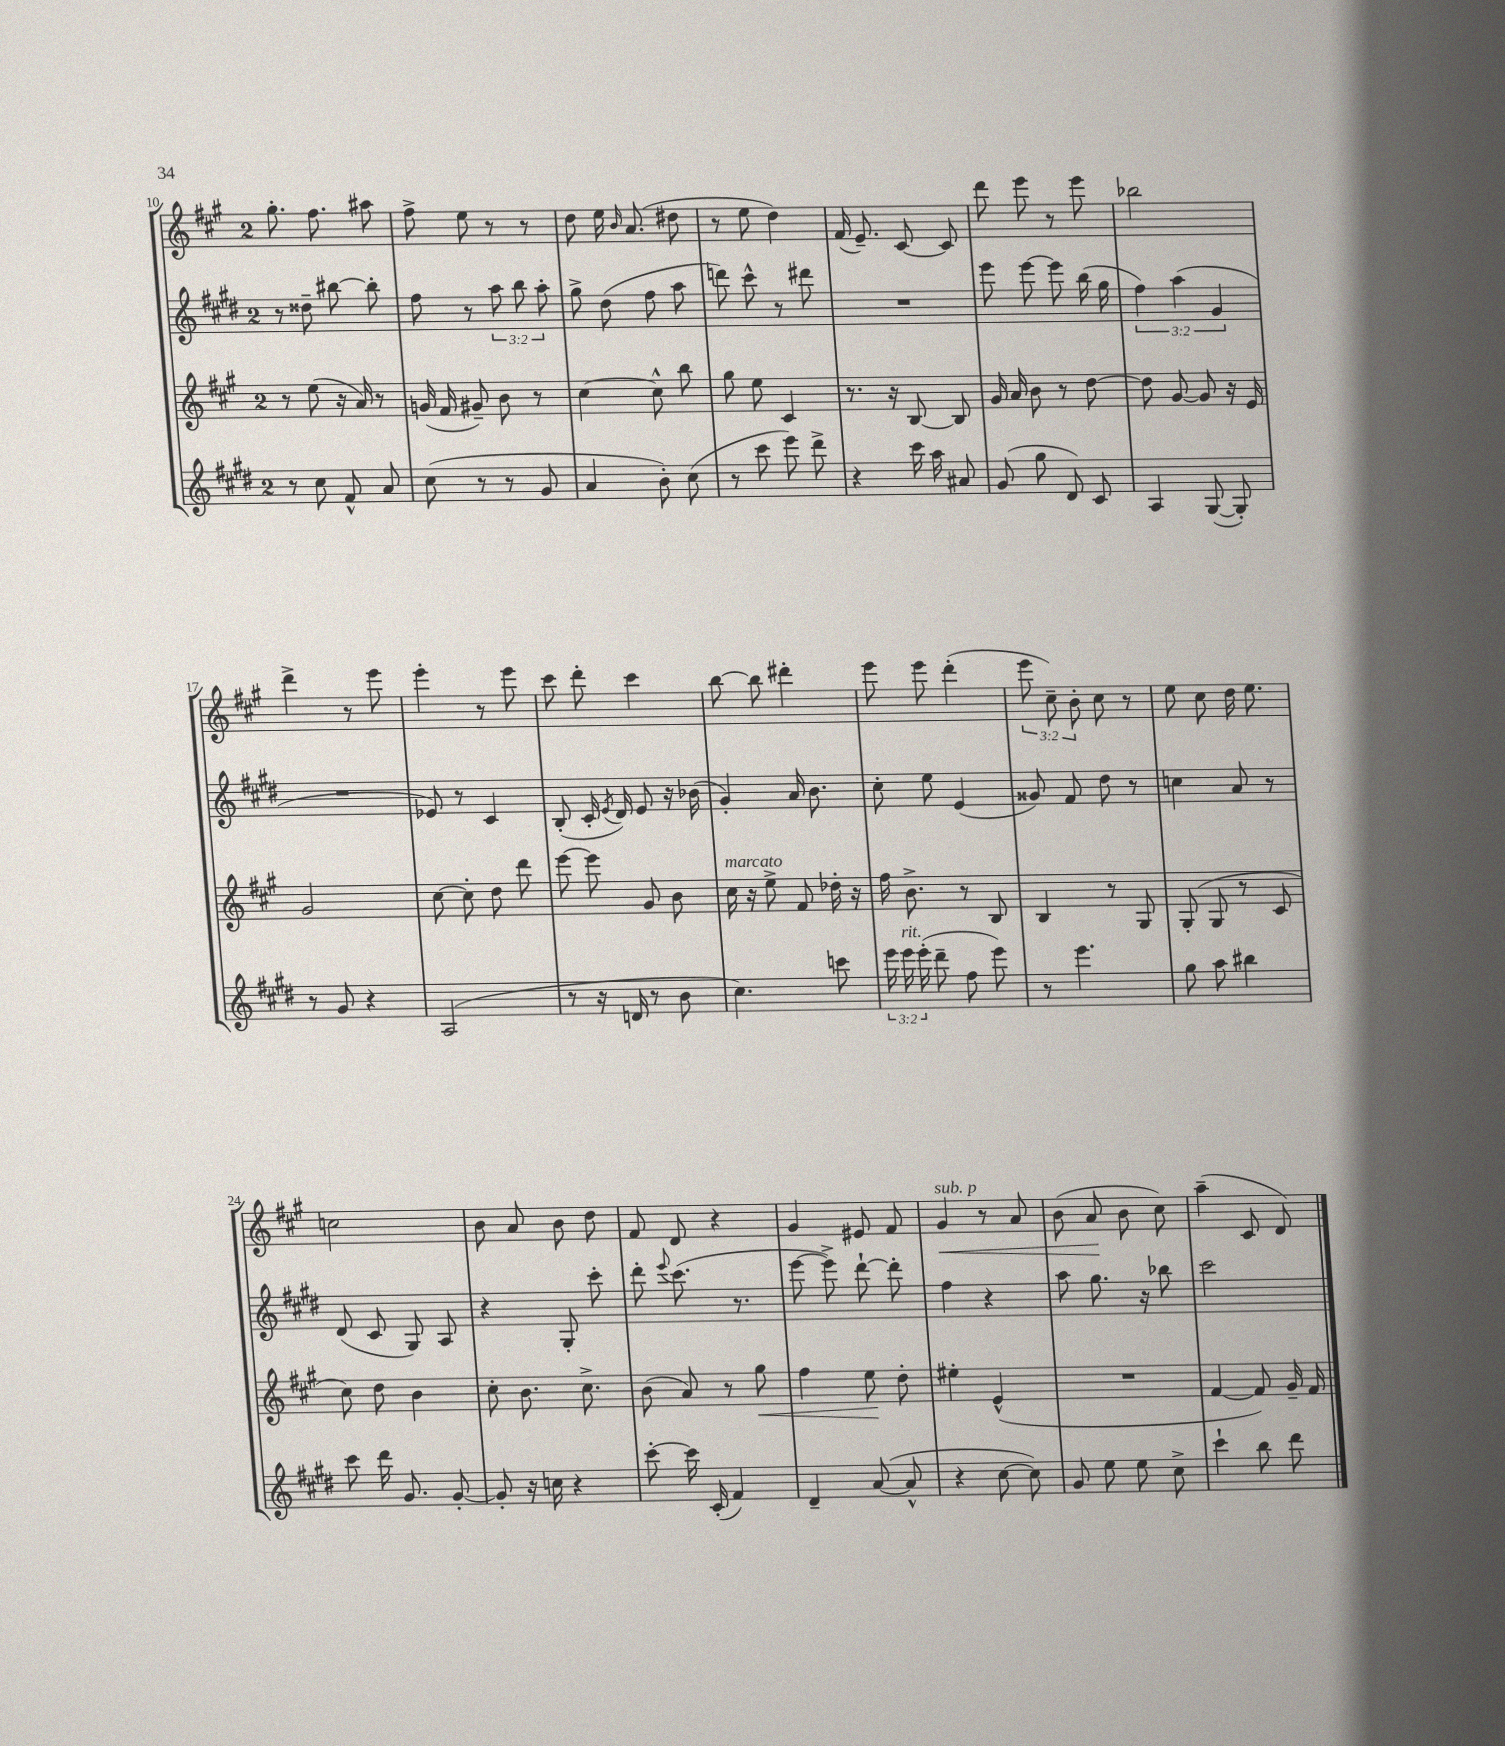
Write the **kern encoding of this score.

**kern	**kern	**kern	**kern
*staff4	*staff3	*staff2	*staff1
*clefG2	*clefG2	*clefG2	*clefG2
*k[f#c#g#d#]	*k[f#c#g#]	*k[f#c#g#d#]	*k[f#c#g#]
*M2/4	*M2/4	*M2/4	*M2/4
8r	8r	8r	8.gg#'\
8cc#\	(8ee\	8dd##~\	.
.	.	.	8.ff#\
8f#^^/	16r	[8bb#\	.
.	16a/)	.	.
8a/	8r	8bb#'\]	8aa#\
=	=	=	=
(8cc#\	(16g/	8ff#\	8ff#^\
.	16f#/	.	.
8r	8g#~/)	8r	8ee\
8r	8b\	12aa\	8r
.	.	12bb\	.
8g#/	8r	.	8r
.	.	12aa'\	.
=	=	=	=
4a/	[4cc#\	8gg#^\	8dd\
.	.	(8dd#\	16ee\
.	.	.	16qqb/
.	.	.	(8.a/
8b'\)	8cc#^^\]	8ff#\	.
(8cc#\	8bb\	8aa\	8dd#\
=	=	=	=
8r	8gg#\	8ddd\)	8r
8ccc#\	8ee\	8ccc#^^\	8ee\
8eee\)	4c#/	8r	4dd\)
8ddd#^\	.	8ddd#\	.
=	=	=	=
4r	8.r	2r	(16f#/
.	.	.	8.e~/)
.	16r	.	.
16ccc#\	[8B/	.	[8c#/
16aa\	.	.	.
8a#/	8B/]	.	8c#/]
=	=	=	=
(8g#/	16g#/	8eee\	8ddd\
.	16a/	.	.
8gg#\	8b\	[8eee\	8eee\
8d#/)	8r	8eee\]	8r
8c#/	[8dd\	(16bb\	8eee\
.	.	16gg#\	.
=	=	=	=
4A/	8dd\]	6ff#\)	2bb-\
.	[8g#/	.	.
.	.	(6aa\	.
([8G#/	8g#/]	.	.
.	.	6g#/	.
8G#'/])	16r	.	.
.	16e/	.	.
=	=	=	=
8r	2g#/	2r	4ddd^\
8g#/	.	.	.
4r	.	.	8r
.	.	.	8eee\
=	=	=	=
(2A/	[8cc#\	8e-/)	4eee'\
.	8cc#'\]	8r	.
.	8dd\	4c#/	8r
.	8ddd\	.	8eee\
=	=	=	=
8r	[8eee\	(8B'/	8ccc#\
16r	8eee\]	16c#'/	8ddd'\
.	.	8qe/	.
16d/	.	16d#/)	.
8r	8g#/	8e/	4ccc#\
8b\	8b\	16r	.
.	.	(16b-\	.
=	=	=	=
4.cc#\)	16cc#\	4g#'/)	[8bb\
.	16r	.	.
.	8ee^\	.	8bb\]
.	8f#/	16a/	4ddd#'\
.	.	8.b\	.
8ccc\	16dd-'\	.	.
.	16r	.	.
=	=	=	=
24eee\	16ff#\	8cc#'\	8eee\
24eee\	.	.	.
.	8.b^\	.	.
(24eee'\	.	.	.
8ddd#~\	.	8ee\	8eee\
8ff#\	8r	(4e/	(4ddd'\
8eee\)	8B/	.	.
=	=	=	=
8r	4B/	8g##/)	12eee\
.	.	.	12cc#~\)
4.eee\	.	8f#/	.
.	.	.	12b'\
.	8r	8dd#\	8cc#\
.	8G#/	8r	8r
=	=	=	=
8gg#\	(8G#'/	4cc\	8ee\
8aa\	8G#/	.	8cc#\
4bb#\	8r	8a/	16dd\
.	.	.	8.ee\
.	8c#/	8r	.
=	=	=	=
8ccc#\	8cc#\)	(8d#/	2cc\
16ddd#\	8dd\	8c#/	.
8.g#/	.	.	.
.	4b\	8G#/)	.
[8g#'/	.	8A/	.
=	=	=	=
8g#'/]	8cc#'\	4r	8b\
16r	8.b\	.	8a/
16cc\	.	.	.
4r	.	8G#'/	8b\
.	8.cc#^\	.	.
.	.	8ccc#'\	8dd\
=	=	=	=
[8ccc#'\	(8b\	8ddd#'\	8f#/
.	.	8qqeee/	.
16ccc#\]	8a/)	(8.ccc#\	8d/
(16c#'/	.	.	.
4f#/)	8r	.	4r
.	.	8.r	.
.	8gg#\	.	.
=	=	=	=
4d#~/	4ff#\	[8eee\	4g#/
.	.	8eee^\])	.
([8a/	8ee\	[8ddd#`\	8e#/
8a^^/]	8dd'\	8ddd#'\]	8f#/
=	=	=	=
4r	4ee#'\	4ff#\	4g#/
[8cc#\	(4e^^/	4r	8r
8cc#\])	.	.	8a/
=	=	=	=
8g#/	2r	8aa\	(8b\
8ee\	.	8.gg#\	8a/
8ee\	.	.	8b\
.	.	16r	.
8cc#^\	.	8bb-\	8cc#\)
=	=	=	=
4ccc#`\	[4f#/	2ccc#\	(4aa~\
8bb\	8f#/])	.	8c#/
8ddd#\	16g#~/	.	8d/)
.	16f#/	.	.
==	==	==	==
*-	*-	*-	*-
